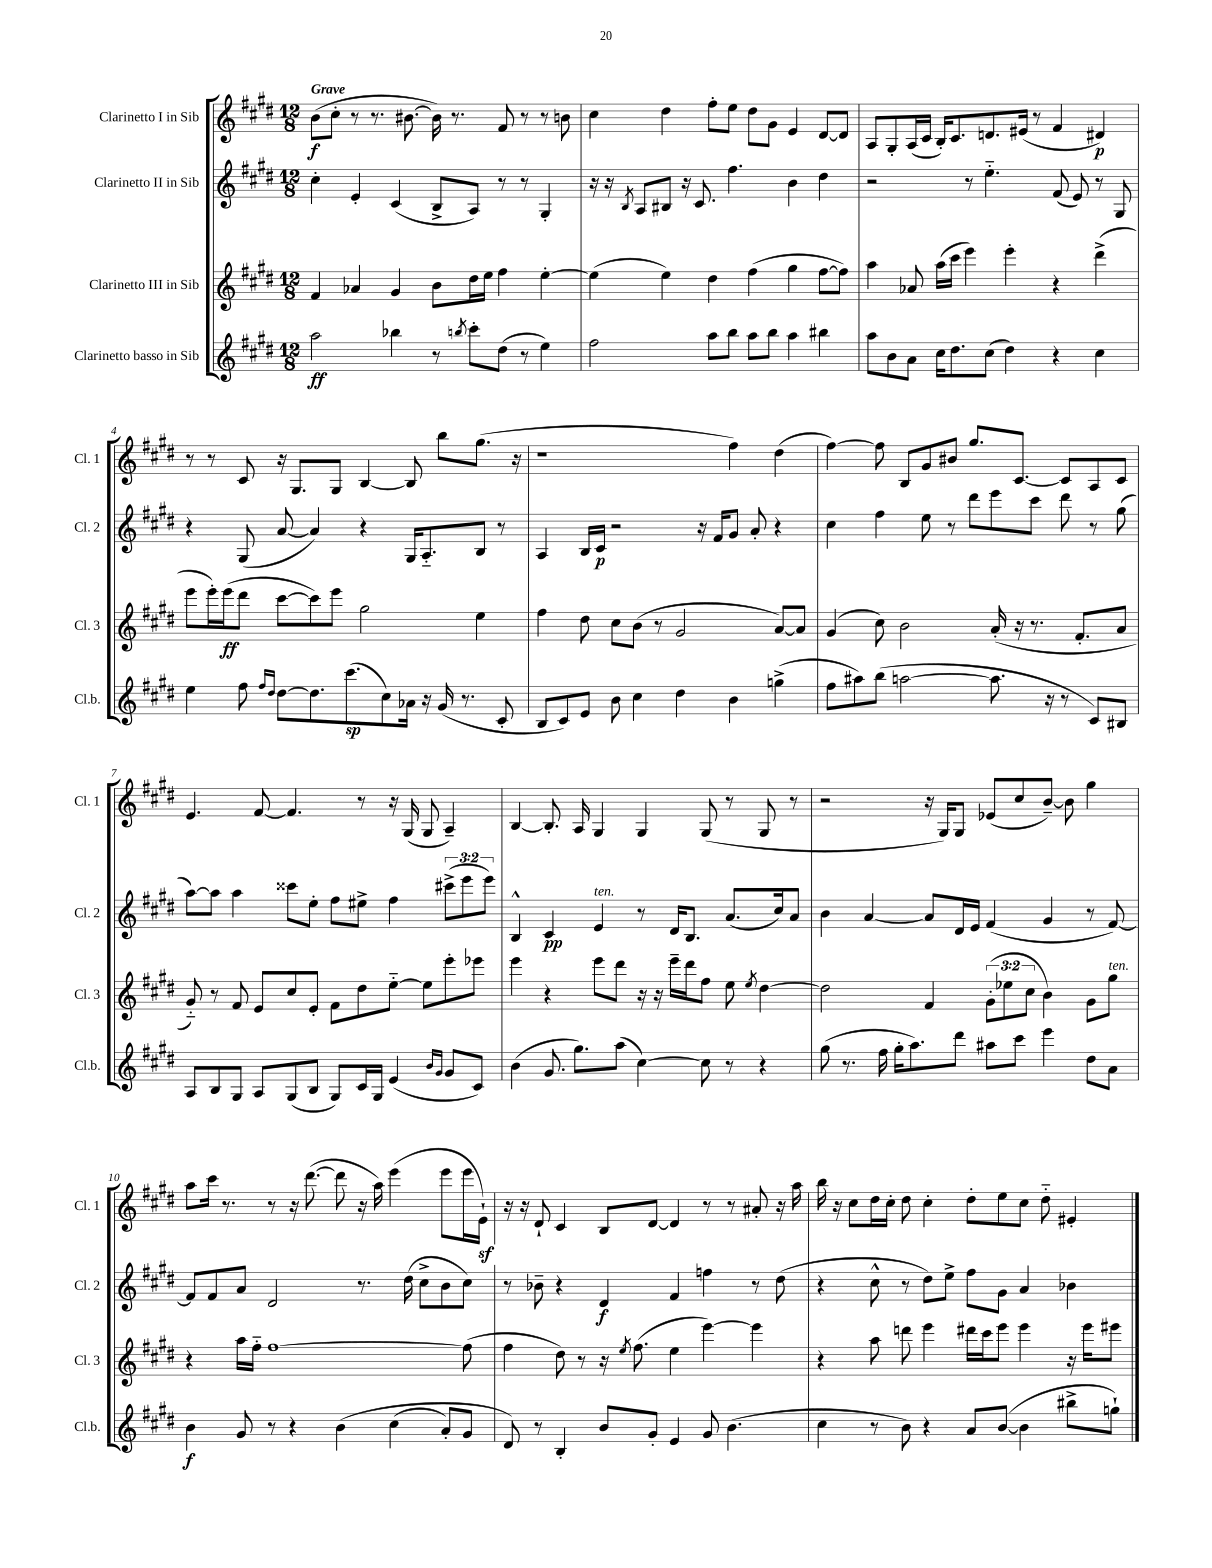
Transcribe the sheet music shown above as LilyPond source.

<<
\new StaffGroup <<
\new Staff = "s0" \with { instrumentName = "Clarinetto I in Sib" shortInstrumentName = "Cl. 1" } {
    \clef treble \key e \major \numericTimeSignature \time 12/8 \tempo "Grave"
    b'8\f( cis''8-. r8 r8. bis'8.~ bis'16) r8. fis'8 r8 r8 b'8 |
    cis''4 dis''4 fis''8-. e''8 dis''8 gis'8 e'4 dis'8~ dis'8 |
    a8 gis8-. a16( cis'16 b16-.) cis'8. d'8. eis'16( r8 fis'4 dis'4\p) |
    r8 r8 cis'8 r16 gis8. gis8 b4~ b8 b''8 gis''8.( r16 |
    r1 fis''4) dis''4( |
    fis''4~) fis''8 b8 gis'8 bis'8 gis''8. cis'8.~ cis'8 a8 cis'8 |
    e'4. fis'8~ fis'4. r8 r16 gis16( gis8 a4--) |
    b4~ b8.-. a16 gis4 gis4 gis8( r8 gis8 r8 |
    r2 r16 gis16) gis8 ees'8( cis''8 b'8~--) b'8 gis''4 |
    a''8 cis'''16 r8. r8 r16 dis'''8.~( dis'''8 r16 a''16) e'''4( e'''8 e'''16 e'16-!\sf) |
    r16 r16 dis'8-! cis'4 b8 dis'8~ dis'4 r8 r8 ais'8-. r16 a''16 |
    b''16 r16 cis''8 dis''16 cis''16-. dis''8 cis''4-. dis''8-. e''8 cis''8 dis''8-_ eis'4-. \bar "|." |
}
\new Staff = "s1" \with { instrumentName = "Clarinetto II in Sib" shortInstrumentName = "Cl. 2" } {
    \clef treble \key e \major \numericTimeSignature \time 12/8 \override Staff.TupletNumber.text = #tuplet-number::calc-fraction-text
    cis''4-. e'4-. cis'4( b8-> a8) r8 r8 gis4-. |
    r16 r16 \acciaccatura { b8 } a8 bis8 r16 cis'8. fis''4. b'4 dis''4 |
    r2 r8 e''4.-_ fis'8( e'8) r8 gis8 |
    r4 gis8( a'8~ a'4) r4 gis16 a8.-_ b8 r8 |
    a4 b16 cis'16\p r2 r16 fis'16 gis'8 a'8-. r4 |
    cis''4 fis''4 e''8 r8 dis'''8 e'''8 cis'''8 dis'''8 r8 gis''8( |
    a''8~) a''8 a''4 cisis'''8 e''8-. fis''8 eis''8-> fis''4 \tuplet 3/2 { cis'''8->( e'''8 e'''8) } |
    b4-^ cis'4\pp e'4^\markup { \italic "ten." } r8 dis'16 b8. a'8.( cis''16) a'8 |
    b'4 a'4~ a'8 dis'16 e'16 fis'4( gis'4 r8 fis'8~) |
    fis'8 fis'8 a'8 dis'2 r8. dis''16( cis''8-> b'8 cis''8) |
    r8 bes'8-- r4 dis'4\f fis'4 f''4 r8 dis''8( |
    r4 cis''8-^ r8 dis''8) e''8-> fis''8 gis'8 a'4 bes'4 \bar "|." |
}
\new Staff = "s2" \with { instrumentName = "Clarinetto III in Sib" shortInstrumentName = "Cl. 3" } {
    \clef treble \key e \major \numericTimeSignature \time 12/8 \override Staff.TupletNumber.text = #tuplet-number::calc-fraction-text
    fis'4 aes'4 gis'4 b'8 dis''16 e''16 fis''4 e''4~-. |
    e''4( e''4) dis''4 fis''4( gis''4 fis''8~ fis''8) |
    a''4 aes'8 a''16( cis'''16 e'''4) e'''4-. r4 dis'''4->( |
    e'''8 e'''16-.) e'''16\ff( dis'''8 cis'''8~ cis'''8) e'''8 gis''2 e''4 |
    fis''4 dis''8 cis''8 b'8( r8 gis'2 a'8~) a'8 |
    gis'4( cis''8) b'2 a'16-.( r16 r8. fis'8.-. a'8 |
    gis'8-_) r8 fis'8 e'8 cis''8 e'8-. fis'8 dis''8 e''8~-_ e''8 e'''8-. ees'''8 |
    e'''4 r4 e'''8 dis'''8 r16 r16 e'''16-- dis'''16 fis''8 e''8 \acciaccatura { e''8 } dis''4~ |
    dis''2 fis'4 \tuplet 3/2 { gis'8-.( ees''8 cis''8 } b'4) gis'8 gis''8^\markup { \italic "ten." } |
    r4 a''16 fis''16-_ fis''1~ fis''8( |
    fis''4 dis''8) r8 r16 \acciaccatura { e''8 } fis''8.( e''4 e'''4~) e'''4 |
    r4 a''8 d'''8 e'''4 dis'''16 cis'''16 e'''8 e'''4 r16 e'''16 eis'''8 \bar "|." |
}
\new Staff = "s3" \with { instrumentName = "Clarinetto basso in Sib" shortInstrumentName = "Cl.b." } {
    \clef treble \key e \major \numericTimeSignature \time 12/8
    a''2\ff bes''4 r8 \acciaccatura { b''8 } cis'''8-. dis''8( r8 e''4) |
    fis''2 a''8 b''8 a''8 b''8 a''4 bis''4 |
    a''8 b'8 a'8 cis''16 dis''8. cis''8( dis''4) r4 cis''4 |
    e''4 fis''8 \grace { fis''16 dis''16 } dis''8~ dis''8. cis'''8.\sp( cis''8) aes'16 r16 gis'16( r8. cis'8-. |
    b8 cis'8) e'8 b'8 cis''4 dis''4 b'4 g''4->( |
    fis''8 ais''8) b''8( a''2~ a''8. r16 r8 cis'8) bis8 |
    a8 b8 gis8 a8 gis8( b8 gis8) cis'16 gis16 e'4( \grace { b'16 gis'16 } gis'8 cis'8) |
    b'4( gis'8. gis''8.) a''8( cis''4~) cis''8 r8 r4 |
    gis''8( r8. fis''16 gis''16-. a''8.) dis'''8 ais''8 cis'''8 e'''4 dis''8 a'8 |
    b'4\f gis'8 r8 r4 b'4\( cis''4( a'8-.) gis'8 |
    dis'8\) r8 b4-. b'8 gis'8-. e'4 gis'8 b'4.( |
    cis''4 r8 b'8) r4 a'8 b'8~( b'4 bis''8-> g''8-!) \bar "|." |
}
>>
>>
